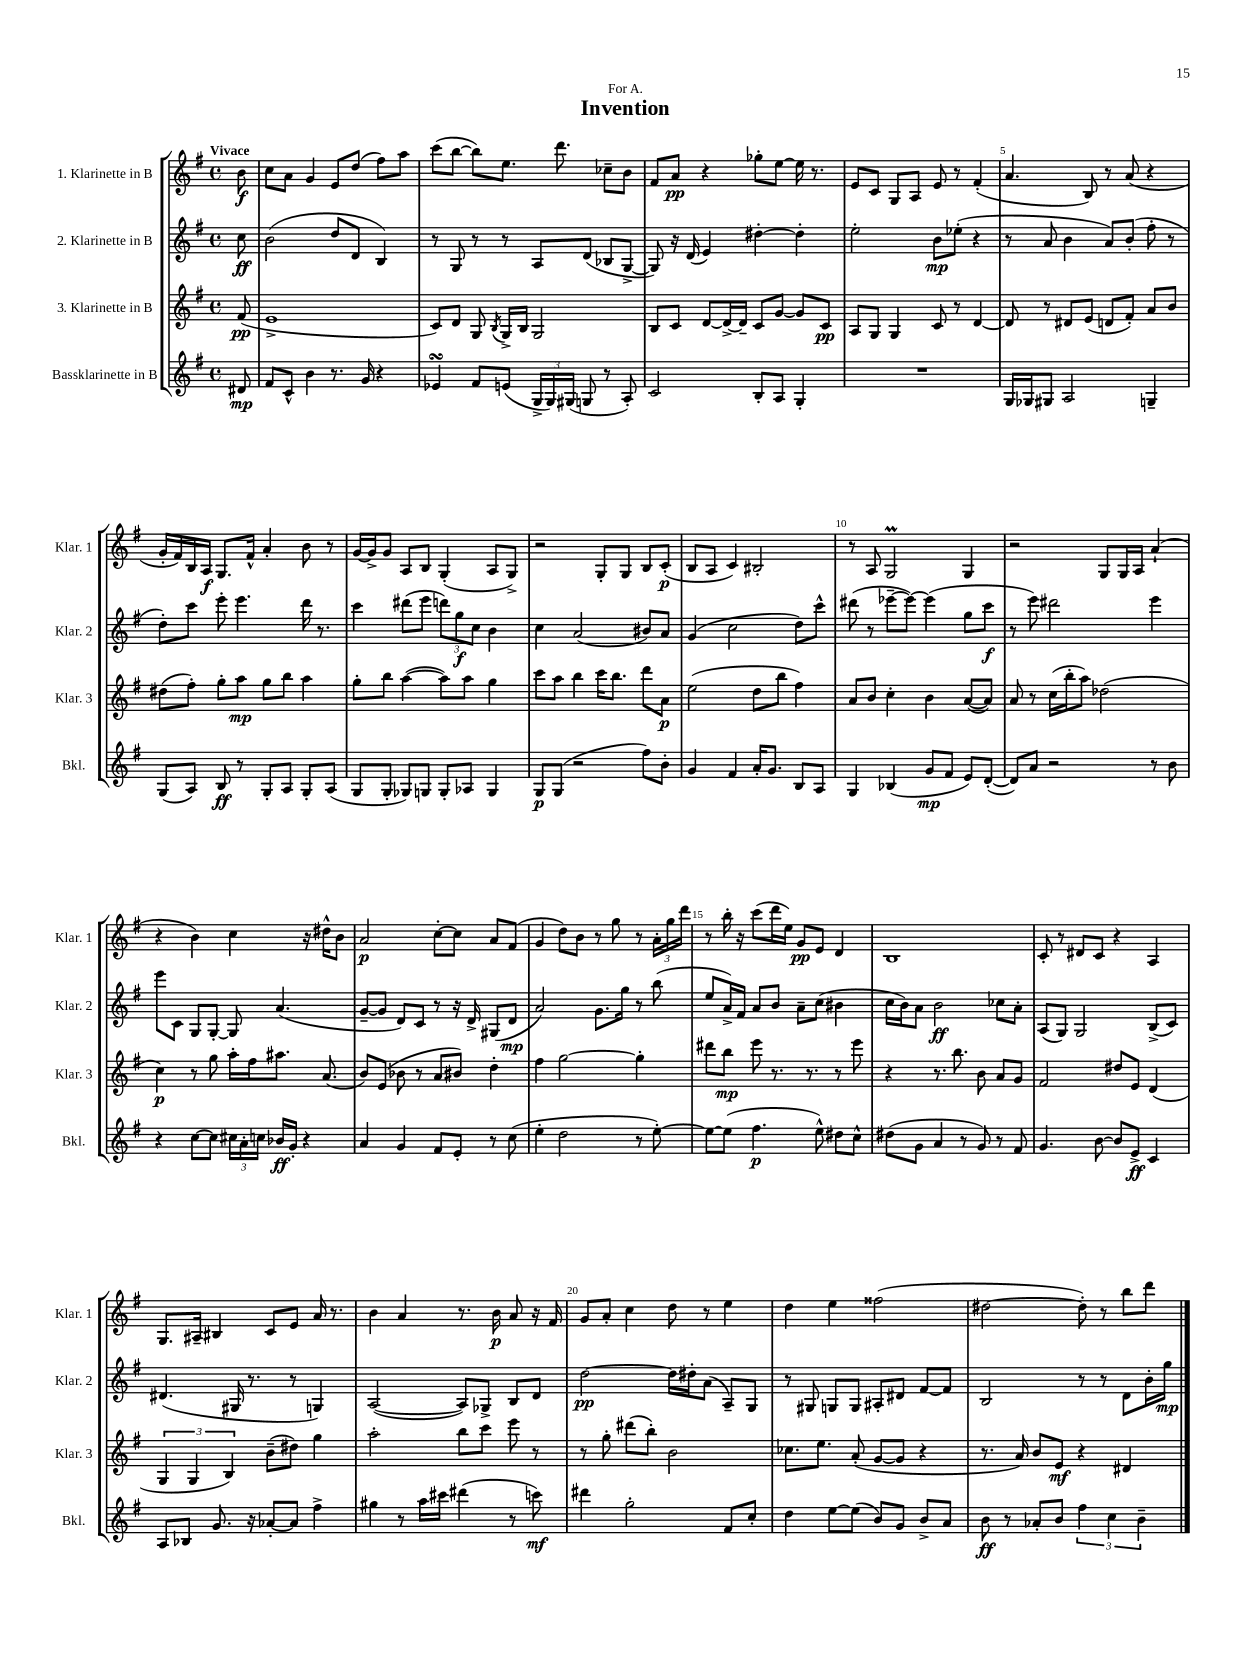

**kern	**kern	**kern	**kern
*staff4	*staff3	*staff2	*staff1
*clefG2	*clefG2	*clefG2	*clefG2
*k[f#]	*k[f#]	*k[f#]	*k[f#]
*M4/4	*M4/4	*M4/4	*M4/4
*met(c)	*met(c)	*met(c)	*met(c)
8d#	(8f#	8cc	8b
=	=	=	=
8f#	1e^	(2b	8cc
8c^^	.	.	8a
4b	.	.	4g
8.r	.	8dd	8e
.	.	8d	(8dd
16g	.	.	.
4r	.	4B)	8ff#)
.	.	.	8aa
=	=	=	=
4e-	8c)	8r	(8ccc
.	8d	8G	[8bb
8f#	8G	8r	8bb])
.	8qB	.	.
(8e	16G^	8r	8.ee
.	16B	.	.
24G^	2G	8A	.
24G)	.	.	.
.	.	.	8.ddd
(24G#	.	.	.
8G	.	(8d	.
8r	.	8B-	8cc-~
8A')	.	[8G^	8b
=	=	=	=
2c	8B	8G])	8f#
.	8c	16r	8a
.	.	(16d	.
.	[8d	4e)	4r
.	16d^_	.	.
.	16d~]	.	.
8B'	8c	[4dd#'	8gg-'
8A	[8g	.	[8ee
4G'	8g]	4dd#']	16ee]
.	.	.	8.r
.	8c	.	.
=	=	=	=
1r	8A	2ee'	8e
.	8G	.	8c
.	4G	.	8G
.	.	.	8A
.	8c	8b	8e
.	8r	(8ee-'	8r
.	[4d	4r	(4f#'
=	=	=	=
16G	8d]	8r	4.a
16G-	.	.	.
8G#	8r	8a	.
2A	8d#	4b	.
.	(8e	.	8B)
.	8d	8a)	8r
.	8f#')	(8b'	(8a
4G~	8a	8ff#'	4r
.	8b	8r	.
=	=	=	=
(8G	(8dd#	8dd')	16g'
.	.	.	16f#)
8A)	8ff#')	8ccc	16B
.	.	.	16A
8B	8gg'	8eee'	8.G
8r	8aa	4.eee	.
.	.	.	16f#^^
8G'	8gg	.	4a'
8A	8bb	.	.
8G'	4aa	16ddd	8b
.	.	8.r	.
(8A	.	.	8r
=	=	=	=
8G	8gg'	4ccc	[16g
.	.	.	16g^]
8G'	8bb	.	8g
8G-)	([4aa	(8ddd#	8A
8G	.	8eee	8B
8G'	8aa])	12ddd)	(4G'
.	.	12gg	.
8A-	8aa	.	.
.	.	12cc	.
4G	4gg	4b	8A
.	.	.	8G^)
=	=	=	=
8G	8ccc	4cc	2r
(8G	8aa	.	.
2r	4bb	(2a	.
.	16ccc	.	8G'
.	8.bb	.	.
.	.	.	8G
8ff#)	8ddd	8b#)	8B
8b'	8a	8a	(8c'
=	=	=	=
4g	(2ee	(4g	8B
.	.	.	8A
4f#	.	2cc	4c)
16a'	8dd	.	2B#'
8.g	.	.	.
.	8bb	.	.
8B	4ff#)	8dd)	.
8A	.	8ccc^^	.
=	=	=	=
4G	8a	(8ddd#	8r
.	8b	8r	8A
(4B-	4cc'	[8eee-~	2G
.	.	8eee-_)	.
8g	4b	(4eee-]	.
8f#	.	.	.
8e)	([8a	8gg	4G
([8d'	8a])	8ccc	.
=	=	=	=
8d])	8a	8r	2r
8a	8r	8eee)	.
2r	(16cc	2ddd#	.
.	16bb'	.	.
.	8aa)	.	.
.	(2dd-	.	8G
.	.	.	16G
.	.	.	16A
8r	.	4eee	(4a`
8b	.	.	.
=	=	=	=
4r	4cc)	8eee	4r
.	.	8c	.
[8cc	8r	8G	4b)
8cc]	8gg	[8G'	.
24cc#	16aa'	8G]	4cc
24a'	.	.	.
.	16ff#	.	.
24cc	.	.	.
16b-	8.aa#	(4.a	.
16g'	.	.	.
4r	.	.	16r
.	(8.a	.	16dd#^^
.	.	.	8b
=	=	=	=
4a	8b)	[8g~	2a
.	(8e	8g]	.
4g	8b-	8d)	.
.	8r	8c	.
8f#	8a	8r	[8cc'
8e'	8b#)	16r	8cc]
.	.	16d^	.
8r	4dd'	(8G#	8a
(8cc	.	8d	(8f#
=	=	=	=
4ee'	4ff#	2a)	4g
2dd	[2gg	.	8dd)
.	.	.	8b
.	.	8.g	8r
.	.	.	8gg
.	.	16gg	.
8r	4gg']	8r	8r
[8ee')	.	(8bb	24a'
.	.	.	24gg
.	.	.	24ddd
=	=	=	=
8ee_	8ddd#	8ee	8r
(8ee]	8bb	16a^)	16bb'
.	.	16f#	16r
4.ff#	8eee	8a	(8ccc
.	8.r	8b	16ddd
.	.	.	16ee)
.	.	8a~	8g
.	8.r	.	.
8ee^^)	.	(8cc	8e
8dd#	8r	4b#	4d
8cc^^	8eee	.	.
=	=	=	=
(8dd#	4r	16cc	1B
.	.	16b)	.
8g	.	8a	.
4a	8.r	2b	.
.	8.bb	.	.
8r	.	.	.
8g)	8b	.	.
8r	8a	8cc-	.
8f#	8g	8a'	.
=	=	=	=
4.g	2f#	(8A	8c'
.	.	8G)	8r
.	.	2G	8d#
[8b	.	.	8c
8b]	8dd#	.	4r
8e^	8e	.	.
4c	(4d	(8B^	4A
.	.	8c)	.
=	=	=	=
8A	6G	(4.d#	8.G
8B-	.	.	.
.	6G	.	.
.	.	.	16A#~
8.g	.	.	4B#
.	6B)	.	.
.	.	16G#	.
16r	.	8.r	.
[8a-'	(8b~	.	8c
8a-]	8dd#)	8r	8e
4ff#^	4gg	4G)	16a
.	.	.	8.r
=	=	=	=
4gg#	2aa'	([2A	4b
8r	.	.	4a
16aa	.	.	.
16ccc#	.	.	.
(4ddd#	8bb	8A])	8.r
.	8ccc	8G-^	.
.	.	.	16b
8r	8eee	8B	8a
8ccc)	8r	8d	16r
.	.	.	16f#
=	=	=	=
4ddd#	8r	[2dd	8g
.	8gg'	.	8a'
2gg'	(8ddd#	.	4cc
.	8bb')	.	.
.	2b	16dd]	8dd
.	.	16dd#'	.
.	.	(8a	8r
8f#	.	8A~)	4ee
8cc'	.	8G	.
=	=	=	=
4dd	8.cc-	8r	4dd
.	.	8G#	.
.	8.ee	.	.
[8ee	.	8G	4ee
(8ee]	(8a'	8G	.
8b)	[8g	8A#'	(2ff##
8g	8g]	8d#	.
8b^	4r	[8f#	.
8a	.	8f#]	.
=	=	=	=
8b	8.r	2B	[2dd#
8r	.	.	.
.	16a)	.	.
8a-'	8b	.	.
8b	8e	.	.
6ff#	4r	8r	8dd#'])
.	.	8r	8r
6cc	.	.	.
.	4d#	8d	8bb
6b~	.	.	.
.	.	16b'	8ddd
.	.	16gg	.
==	==	==	==
*-	*-	*-	*-
